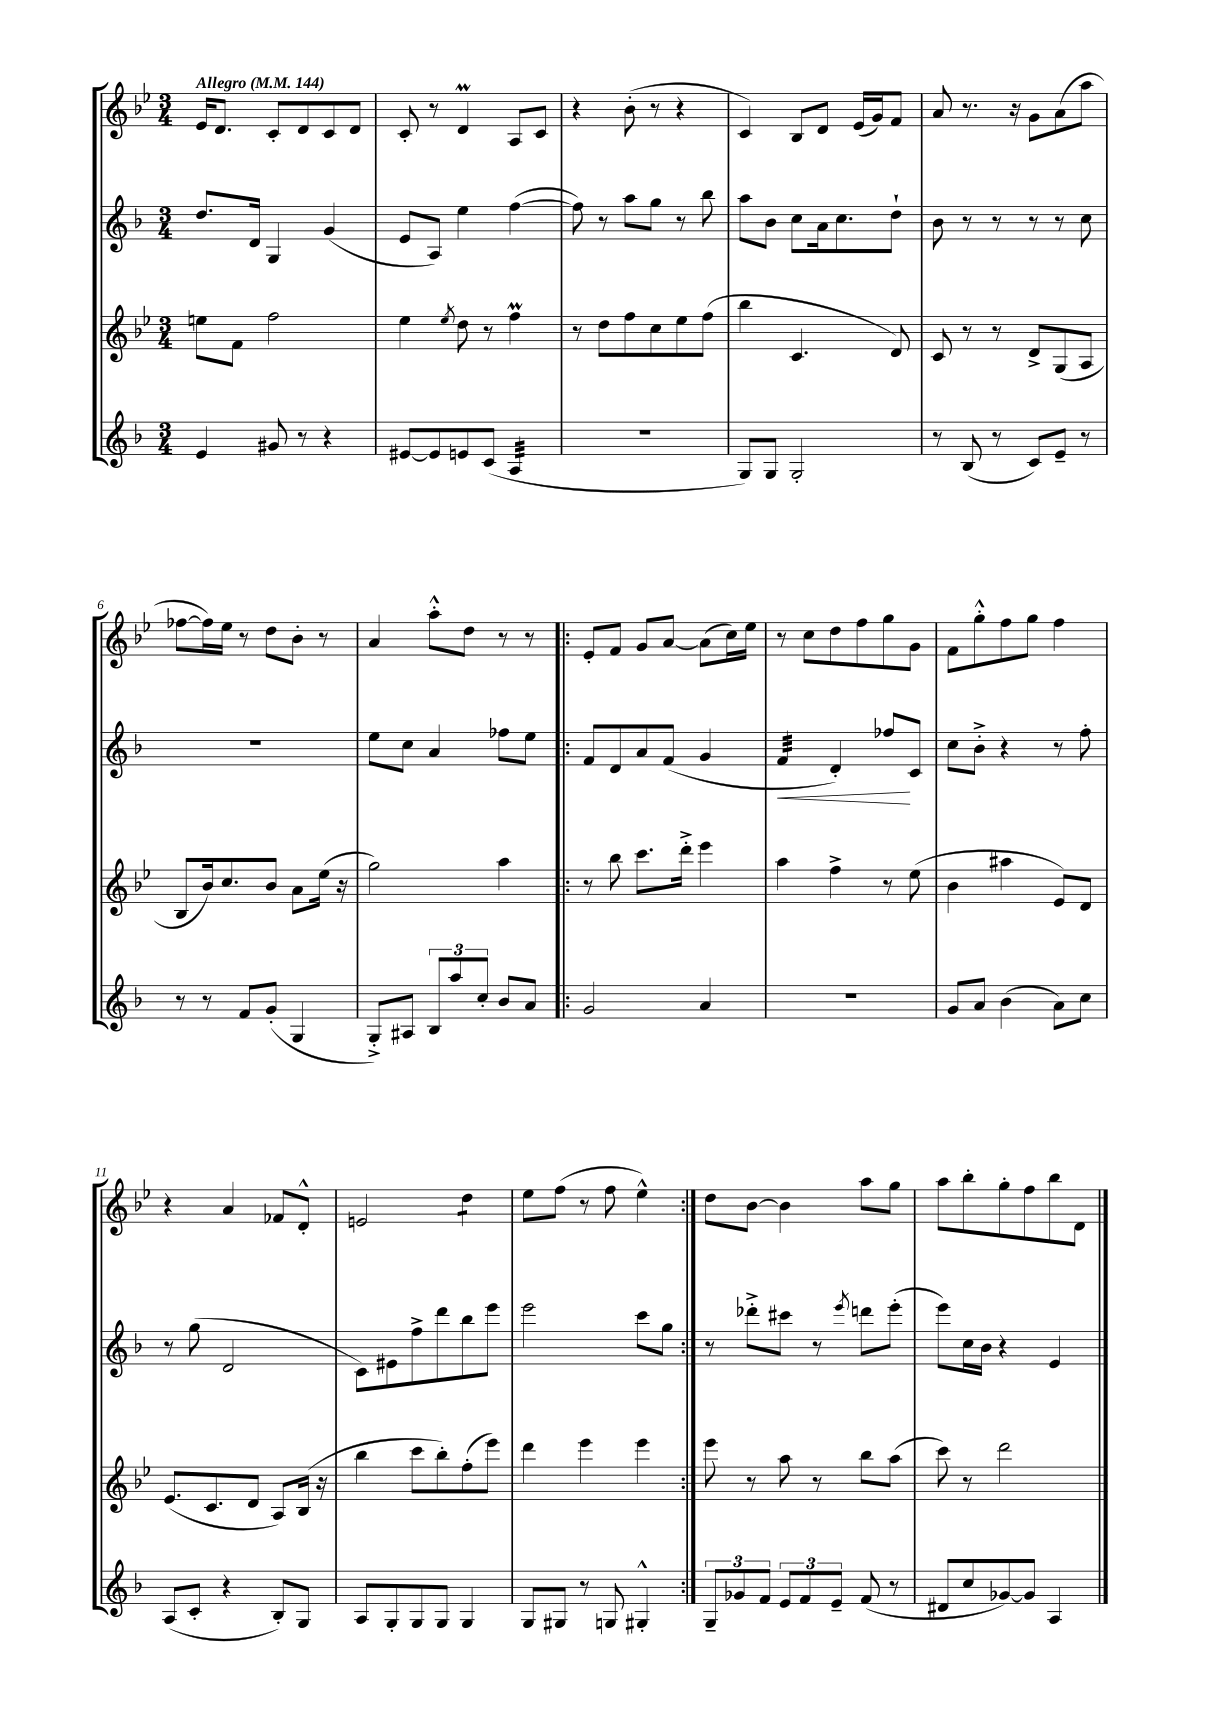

**kern	**kern	**kern	**kern
*staff4	*staff3	*staff2	*staff1
*clefG2	*clefG2	*clefG2	*clefG2
*k[b-]	*k[b-e-]	*k[b-]	*k[b-e-]
*M3/4	*M3/4	*M3/4	*M3/4
*MM144	*MM144	*MM144	*MM144
4e	8ee	8.dd	16e-
.	.	.	8.d
.	8f	.	.
.	.	16d	.
8g#	2ff	4G	8c'
8r	.	.	8d
4r	.	(4g	8c
.	.	.	8d
=	=	=	=
[8e#	4ee-	8e	8c'
8e#]	.	8A)	8r
.	8qee-	.	.
8e	8dd	4ee	4d
(8c	8r	.	.
4A	4ff	([4ff	8A
.	.	.	8c
=	=	=	=
2.r	8r	8ff])	4r
.	8dd	8r	.
.	8ff	8aa	(8b-'
.	8cc	8gg	8r
.	8ee-	8r	4r
.	(8ff	8bb-	.
=	=	=	=
8G)	4bb-	8aa	4c)
8G	.	8b-	.
2G'	4.c	8cc	8B-
.	.	16a	8d
.	.	8.cc	.
.	.	.	(16e-
.	.	.	16g)
.	8d)	8dd`	8f
=	=	=	=
8r	8c	8b-	8a
(8B-	8r	8r	8.r
8r	8r	8r	.
.	.	.	16r
8c)	8d^	8r	8g
8e~	(8G	8r	(8a
8r	8A	8cc	8aa
=	=	=	=
8r	8B-	2.r	[8ff-
8r	16b-)	.	16ff-])
.	8.cc	.	16ee-
8f	.	.	8r
(8g'	8b-	.	8dd
4G	8a	.	8b-'
.	(16ee-	.	8r
.	16r	.	.
=	=	=	=
8G'^)	2gg)	8ee	4a
8A#	.	8cc	.
12B-	.	4a	8aa'^^
12aa	.	.	.
.	.	.	8dd
12cc'	.	.	.
8b-	4aa	8ff-	8r
8a	.	8ee	8r
=!|:	=!|:	=!|:	=!|:
2g	8r	8f	8e-'
.	8bb-	8d	8f
.	8.ccc	8a	8g
.	.	(8f	[8a
.	16ddd'^	.	.
4a	4eee-	4g	(8a]
.	.	.	16cc)
.	.	.	16ee-
=	=	=	=
2.r	4aa	4f	8r
.	.	.	8cc
.	4ff^	4d')	8dd
.	.	.	8ff
.	8r	8ff-	8gg
.	(8ee-	8c	8g
=	=	=	=
8g	4b-	8cc	8f
8a	.	8b-'^	8gg'^^
(4b-	4aa#	4r	8ff
.	.	.	8gg
8a)	8e-)	8r	4ff
8cc	8d	8ff'	.
=	=	=	=
(8A	(8.e-	8r	4r
8c'	.	(8gg	.
.	8.c	.	.
4r	.	2d	4a
.	8d	.	.
8B-')	8A)	.	8f-
8G	(16B-	.	8d'^^
.	16r	.	.
=	=	=	=
8A	4bb-	8c)	2e
8G'	.	8e#	.
8G	8ccc	8ff^	.
8G	8bb-')	8ddd	.
4G	(8ff'	8bb-	4dd
.	8eee-)	8eee	.
=	=	=	=
8G	4ddd	2eee	8ee-
8G#	.	.	(8ff
8r	4eee-	.	8r
8G	.	.	8ff
4G#'^^	4eee-	8ccc	4ee-^^)
.	.	8gg	.
=:|!	=:|!	=:|!	=:|!
12G~	8eee-	8r	8dd
12g-	.	.	.
.	8r	8ddd-'^	[8b-
12f	.	.	.
12e	8aa	8ccc#	4b-]
12f	.	.	.
.	8r	8r	.
12e~	.	.	.
.	.	8qeee	.
(8f	8bb-	8ddd	8aa
8r	(8aa	(8eee'	8gg
=	=	=	=
8d#	8ccc)	8eee)	8aa
8cc	8r	16cc	8bb-'
.	.	16b-	.
[8g-)	2ddd	4r	8gg'
8g-]	.	.	8ff
4A	.	4e	8bb-
.	.	.	8d
==	==	==	==
*-	*-	*-	*-
